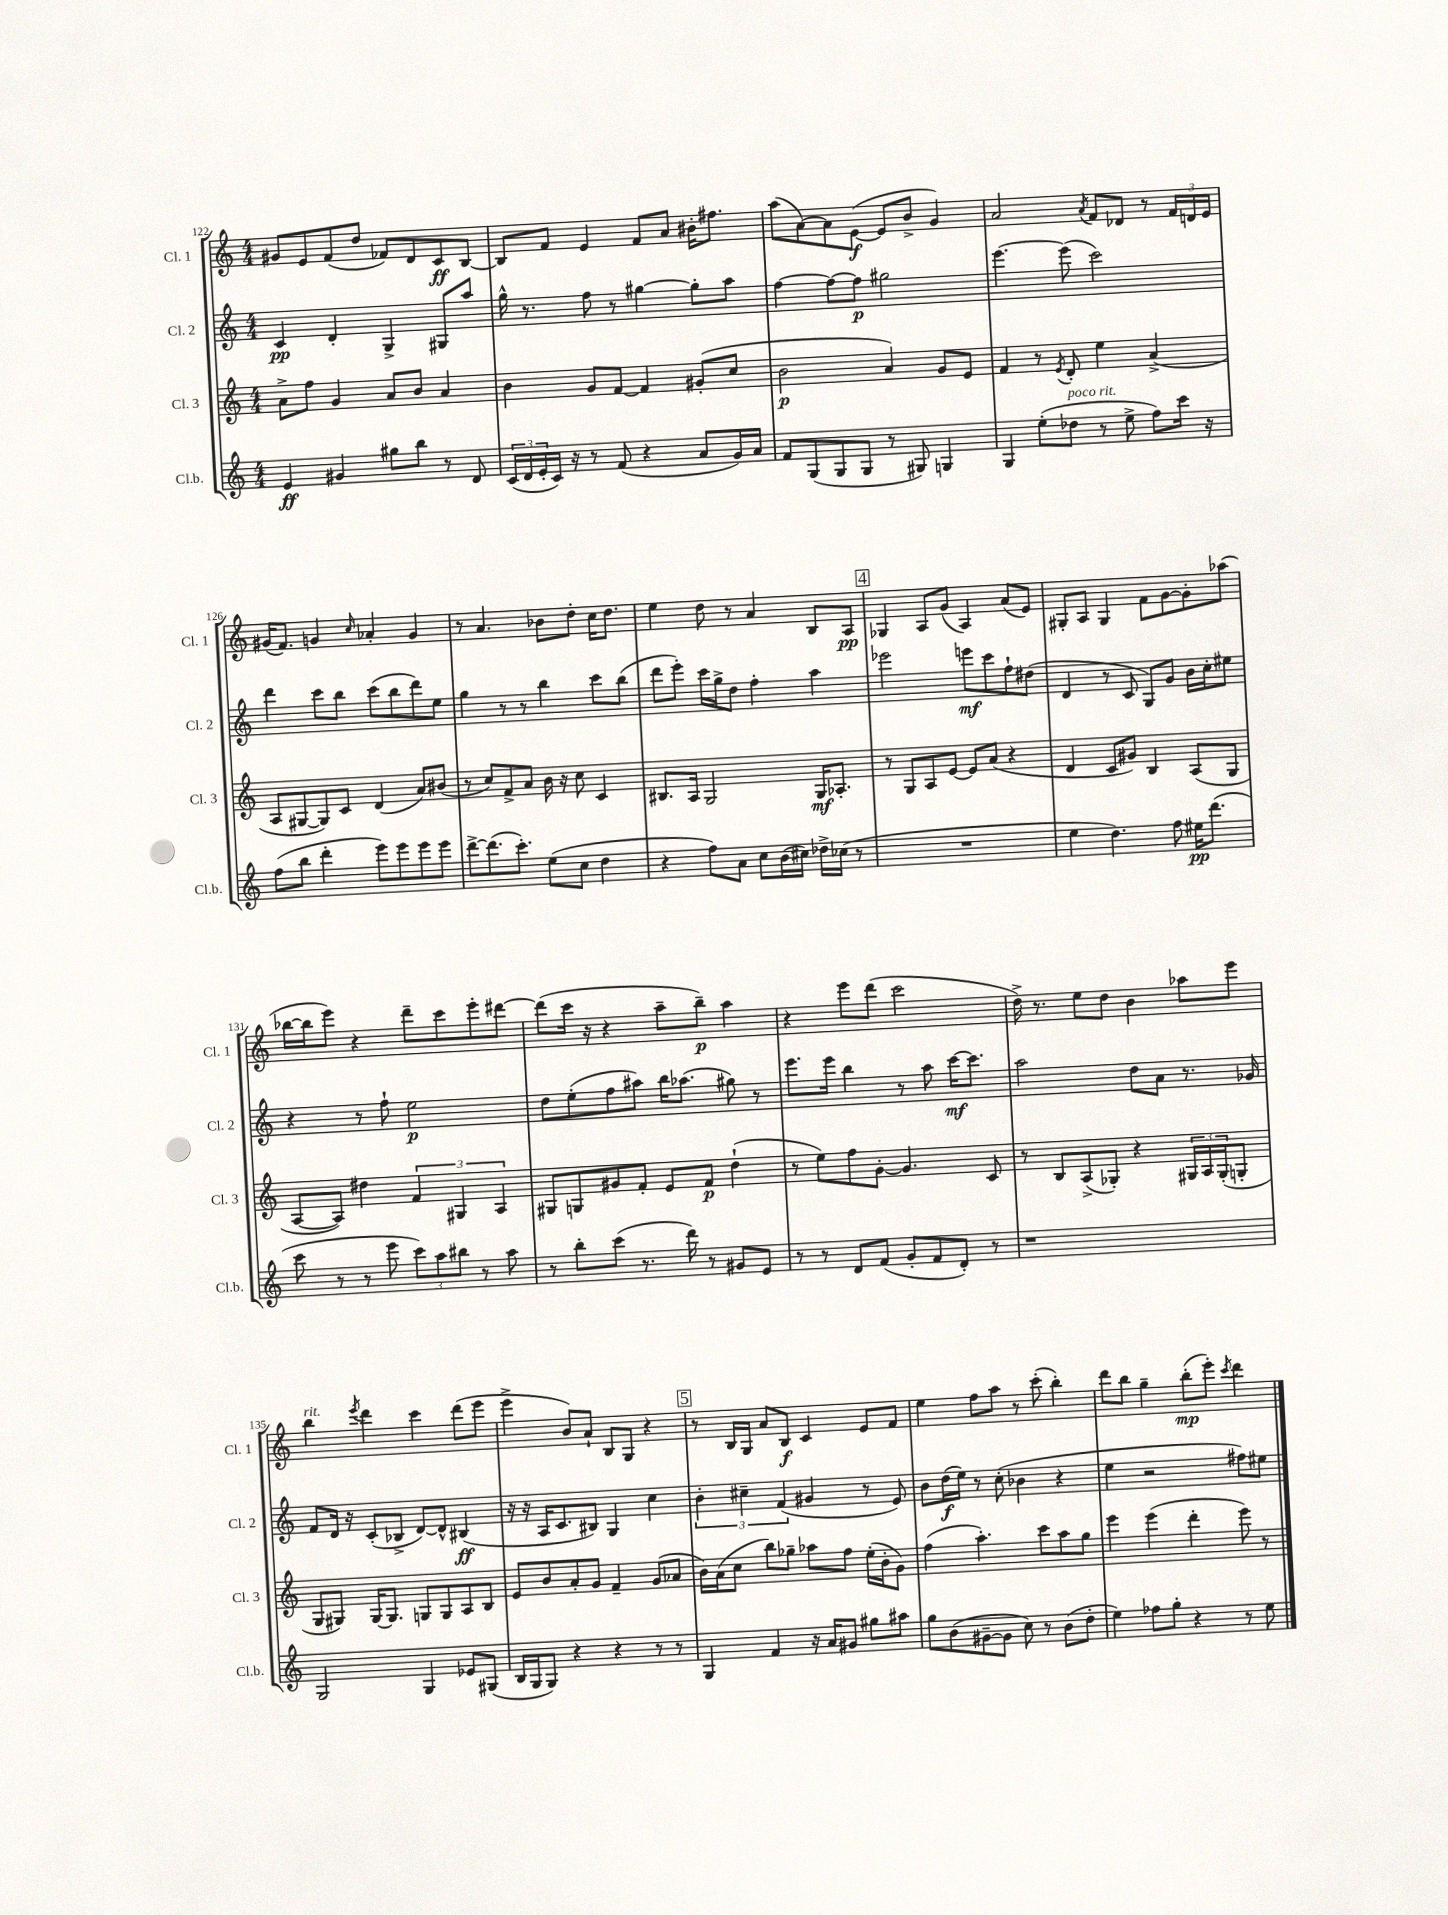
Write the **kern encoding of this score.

**kern	**dynam	**kern	**dynam	**kern	**dynam	**kern	**dynam
*part4	*part4	*part3	*part3	*part2	*part2	*part1	*part1
*staff4	*staff4	*staff3	*staff3	*staff2	*staff2	*staff1	*staff1
*I"Cl.b.	*	*I"Cl. 3	*	*I"Cl. 2	*	*I"Cl. 1	*
*I'Cl.b.	*	*I'Cl. 3	*	*I'Cl. 2	*	*I'Cl. 1	*
*clefG2	*	*clefG2	*	*clefG2	*	*clefG2	*
*k[]	*	*k[]	*	*k[]	*	*k[]	*
*M4/4	*	*M4/4	*	*M4/4	*	*M4/4	*
=122	=122	=122	=122	=122	=122	=122	=122
4e/	ff	8a^\L	.	4c/	pp	8g#X/L	.
.	.	8ff\J	.	.	.	8e/	.
4g#X/	.	4g/	.	4d'/	.	(8f/	.
.	.	.	.	.	.	8dd/J	.
8gg#X\L	.	8a/L	.	4G^/	.	8f-X/L)	.
8bb\J	.	8b/J	.	.	.	8d/	.
8r	.	4a/	.	8G#X/L	.	8c/	ff
8d/	.	.	.	8aa/J	.	[8B/J	.
=123	=123	=123	=123	=123	=123	=123	=123
(24c/LL	.	4b\	.	16gg^^\	.	8B/L]	.
24d/	.	.	.	.	.	.	.
.	.	.	.	8.r	.	.	.
24e'/	.	.	.	.	.	.	.
16c/JJ)	.	.	.	.	.	8f/J	.
16r	.	.	.	.	.	.	.
8r	.	8g/L	.	8ff\	.	4e/	.
(8f/	.	[8f/J	.	8r	.	.	.
4r	.	4f/]	.	[4gg#X\	.	8f/L	.
.	.	.	.	.	.	8a/J	.
8a/L	.	(8g#X'/L	.	8gg#'\L]	.	16b#X'\KL	.
.	.	.	.	.	.	8.ff#X\J	.
16g/L)	.	8cc/J	.	8aa\J	.	.	.
16a/JJ	.	.	.	.	.	.	.
=124	=124	=124	=124	=124	=124	=124	=124
8f/L	.	2b\	p	[4ff\	.	(8aa\L	.
(8G/	.	.	.	.	.	[8a\)	.
8G/	.	.	.	8ff\L_	.	8a\]	.
8G/J	.	.	.	8ff\J]	p	([8e\J	f
8r	.	4a/)	.	2gg#X\	.	8e/L]	.
8G#X/)	.	.	.	.	.	8b^/J	.
4Gn/	.	8g/L	.	.	.	4g/)	.
.	.	8e/J	.	.	.	.	.
=125	=125	=125	=125	=125	=125	=125	=125
4G/	.	4f/	.	[4.eee\	.	2a/	.
(8ee'\L	.	8r	.	.	.	.	.
.	.	8qe/	.	.	.	.	.
!LO:TX:a:i:t=poco rit.	!	!	!	!	!	!	!
8dd-X\J	.	8d'/	.	(8eee\]	.	.	.
.	.	.	.	.	.	8qa/	.
8r	.	4ee\	.	2ccc\)	.	8f/L	.
8ee^\	.	.	.	.	.	8d-X/J	.
8ff\L)	.	(4a^/	.	.	.	8r	.
16ccc\Jk	.	.	.	.	.	24f/LL	.
.	.	.	.	.	.	24dn/	.
16r	.	.	.	.	.	.	.
.	.	.	.	.	.	24e/JJ	.
!!LO:LB:g=z
=126	=126	=126	=126	=126	=126	=126	=126
(8ff\L	.	8A/L	.	4ddd\	.	(16g#X/KL	.
.	.	.	.	.	.	8.f/J)	.
8bb\J	.	[8G#X/	.	.	.	.	.
4ddd'\	.	8G#/])	.	8ccc\L	.	4gn/	.
.	.	8c/J	.	8bb\J	.	.	.
.	.	.	.	.	.	16qqcc/	.
8eee\L)	.	(4d/	.	(8ccc\L	.	4a-X'/	.
8eee\	.	.	.	8bb\	.	.	.
8eee\	.	8a/L)	.	8ddd\)	.	4g/	.
8eee\J	.	(8b#X/J	.	8ee\J	.	.	.
=127	=127	=127	=127	=127	=127	=127	=127
[8ddd^\L	.	8r	.	4gg\	.	8r	.
(8.ddd\]	.	8cc/L)	.	.	.	4.a/	.
.	.	8f^/	.	8r	.	.	.
8.ccc'\J)	.	.	.	.	.	.	.
.	.	8a/J	.	8r	.	.	.
(8ee\L	.	16b\	.	4bb\	.	8b-X\L	.
.	.	16r	.	.	.	.	.
8cc\J	.	8cc\	.	.	.	8dd'\J	.
4dd\	.	4c/	.	8ccc\L	.	16cc\KL	.
.	.	.	.	.	.	8.dd\J	.
.	.	.	.	(8bb\J	.	.	.
=128	=128	=128	=128	=128	=128	=128	=128
4r	.	8.B#X/L	.	8ddd\L	.	4ee\	.
.	.	.	.	8eee'\J)	.	.	.
.	.	16A/Jk	.	.	.	.	.
8ff\L)	.	2G/	.	16ccc\LL	.	8dd\	.
.	.	.	.	16gg^\J	.	.	.
8a\J	.	.	.	8dd\J	.	8r	.
8cc\L	.	.	.	4ff'\	.	4a/	.
(16b\L	.	.	.	.	.	.	.
16cc#X\JJ)	.	.	.	.	.	.	.
16dd-X^\LL	.	16G/KL	mf	4aa\	.	8B/L	.
(16cc-X\JJ	.	8.A-X'/J	.	.	.	.	.
8r	.	.	.	.	.	8A/J	pp
!!LO:REH:place=s1:t=4
=129	=129	=129	=129	=129	=129	=129	=129
1r	.	8r	.	2eee-X\	.	4G-X/	.
.	.	8G/L	.	.	.	.	.
.	.	8A/	.	.	.	8A/L	.
.	.	[8e/J	.	.	.	(8g/J	.
.	.	8e/L]	.	8eeen\L	mf	4A/)	.
.	.	(8a/J	.	8ccc\	.	.	.
.	.	4r	.	8ff`\	.	(8a/L	.
.	.	.	.	(8dd#X\J	.	8e/J)	.
=130	=130	=130	=130	=130	=130	=130	=130
4ee\	.	4d/	.	4d/	.	8G#X'/L	.
.	.	.	.	.	.	8A/J	.
4.dd\)	.	8c/L	.	8r	.	4G#/	.
.	.	8g#X/J)	.	8c/	.	.	.
.	.	4B/	.	8G/L)	.	8f\L	.
8ff\	.	.	.	8g/J	.	[8g\	.
16ee#X\KL	pp	(8A/L	.	16b\LL	.	8g'\]	.
(8.ddd\J	.	.	.	16cc'\J	.	.	.
.	.	8G/J	.	8ee#X\J	.	(8aa-X\J	.
!!LO:LB:g=z
=131	=131	=131	=131	=131	=131	=131	=131
8ccc\	.	[8A/L	.	4r	.	[16bb-X\LL	.
.	.	.	.	.	.	16bb-\J]	.
8r	.	8A/J])	.	.	.	8eee\J)	.
8r	.	4dd#X\	.	8r	.	4r	.
8eee\	.	.	.	8ff`\	.	.	.
12ccc\L)	.	6f/	.	2ee\	p	8ddd~\L	.
12aa\	.	.	.	.	.	.	.
.	.	.	.	.	.	8ccc\	.
12bb#X\J	.	6G#X/	.	.	.	.	.
8r	.	.	.	.	.	8eee'\	.
.	.	6A/	.	.	.	.	.
8aa\	.	.	.	.	.	[8ddd#X\J	.
=132	=132	=132	=132	=132	=132	=132	=132
8r	.	8G#X/L	.	8dd\L	.	(8ddd#\L]	.
8bb'\L	.	8Gn/	.	(8ee'\	.	16ccc\Jk	.
.	.	.	.	.	.	16r	.
(8ccc\J	.	8g#X/	.	8ff\	.	4r	.
8.r	.	8f'/J	.	8aa#X\J)	.	.	.
.	.	8e/L	.	16bb\KL	.	8aa~\L	.
16ddd\)	.	.	.	(8.aa-X\J	.	.	.
8r	.	8f/J	p	.	.	8bb~\J)	p
8g#X/L	.	(4dd`\	.	8gg#X\)	.	4aa\	.
8e/J	.	.	.	8r	.	.	.
=133	=133	=133	=133	=133	=133	=133	=133
8r	.	8r	.	8.eee\L	.	4r	.
8r	.	8ee\L)	.	.	.	.	.
.	.	.	.	16eee\Jk	.	.	.
8d/L	.	8ff\	.	4bb\	.	8eee\L	.
(8f/J	.	[8g'\J	.	.	.	(8ddd\J	.
8g'/L	.	4.g/]	.	8r	.	2ccc\	.
8f/	.	.	.	8aa\	.	.	.
8d'/J)	.	.	.	[16ccc\KL	mf	.	.
.	.	.	.	8.ccc\J]	.	.	.
8r	.	8c/	.	.	.	.	.
=134	=134	=134	=134	=134	=134	=134	=134
1r	.	8r	.	2aa\	.	16dd^\)	.
.	.	.	.	.	.	8.r	.
.	.	8B/L	.	.	.	.	.
.	.	(8A^/	.	.	.	8ee\L	.
.	.	8G-X'/J)	.	.	.	8dd\J	.
.	.	4r	.	8dd\L	.	4b\	.
.	.	.	.	8a\J	.	.	.
.	.	24G#X/LL	.	8.r	.	8aa-X\L	.
.	.	24A/	.	.	.	.	.
.	.	(24G#'/J	.	.	.	.	.
.	.	8Gn'/J	.	.	.	8eee\J	.
.	.	.	.	16g-X/	.	.	.
!!LO:LB:g=z
=135	=135	=135	=135	=135	=135	=135	=135
!	!	!	!	!	!	!LO:TX:a:i:t=rit.	!
2G/	.	8G/L	.	8f/L	.	4bb\	.
.	.	8G#X/J)	.	16d/Jk	.	.	.
.	.	.	.	16r	.	.	.
.	.	.	.	.	.	8qeee/	.
.	.	[16G#/KL	.	(8c'/L	.	4ddd\	.
.	.	8.G#/J]	.	.	.	.	.
.	.	.	.	8B-X^/J	.	.	.
4G/	.	8Gn/L	.	[8d/L)	.	4ccc\	.
.	.	8G/	.	8d^^/J]	.	.	.
8e-X/L	.	8A/	.	(4B#X/	ff	(8ddd\L	.
(8G#X/J	.	8B/J	.	.	.	8eee\J	.
=136	=136	=136	=136	=136	=136	=136	=136
16B/LL	.	8e/L	.	16r	.	4eee^\	.
16G/J	.	.	.	16r	.	.	.
8G/J)	.	8b/	.	16A/KL	.	.	.
.	.	.	.	8.c/	.	.	.
4r	.	8a'/	.	.	.	8b/L)	.
.	.	8g/J	.	8B#X/J)	.	8a`/J	.
4r	.	4f~/	.	4G/	.	8B/L	.
.	.	.	.	.	.	8G/J	.
8r	.	(8g/L	.	4cc\	.	4r	.
8r	.	8a-X/J	.	.	.	.	.
!!LO:REH:place=s1:t=5
=137	=137	=137	=137	=137	=137	=137	=137
4G/	.	16b\LL)	.	6b'\	.	8r	.
.	.	(16a\J	.	.	.	.	.
.	.	8cc\J	.	.	.	16B/LL	.
.	.	.	.	6cc#X~\	.	.	.
.	.	.	.	.	.	16G/JJ	.
4f/	.	8bb\L)	.	.	.	8a/L	.
.	.	.	.	(6f/	.	.	.
.	.	8gg-X~\J	.	.	.	8B/J	f
16r	.	8aa-X\L	.	4g#X/	.	4c/	.
16a/KL	.	.	.	.	.	.	.
8g#X/J	.	8ff\J	.	.	.	.	.
8gg#X\L	.	(16ee'\LL	.	8r	.	8e/L	.
.	.	16b'\J	.	.	.	.	.
8aa#X\J	.	8g\J)	.	8e/)	.	8f/J	.
=138	=138	=138	=138	=138	=138	=138	=138
8gg\L	.	(4ff\	.	8b\L	.	4ee\	.
(8b\	.	.	.	(16dd\L	f	.	.
.	.	.	.	16ee\JJ)	.	.	.
[8g#X~\	.	4.aa'\)	.	8r	.	8ff\L	.
8g#\J]	.	.	.	(8cc'\	.	8aa\J	.
8cc\)	.	.	.	4b-X\	.	8r	.
8r	.	8ccc\L	.	.	.	(8ccc'\	.
(8b\L	.	8aa\	.	4r	.	4bb'\)	.
8dd'\J	.	8gg\J	.	.	.	.	.
=139	=139	=139	=139	=139	=139	=139	=139
4ee\)	.	4eee\	.	4ee\	.	8ddd\L	.
.	.	.	.	.	.	8bb\J	.
8ff-X\L	.	(4eee\	.	2r	.	4gg~\	.
8gg'\J	.	.	.	.	.	.	.
4r	.	4ddd'\	.	.	.	(8bb'\L	mp
.	.	.	.	.	.	8eee'\J)	.
.	.	.	.	.	.	8qccc/	.
8r	.	8eee\)	.	8ff#X\L)	.	4ddd\	.
8ee\	.	8r	.	8ee#X\J	.	.	.
==	==	==	==	==	==	==	==
*-	*-	*-	*-	*-	*-	*-	*-
